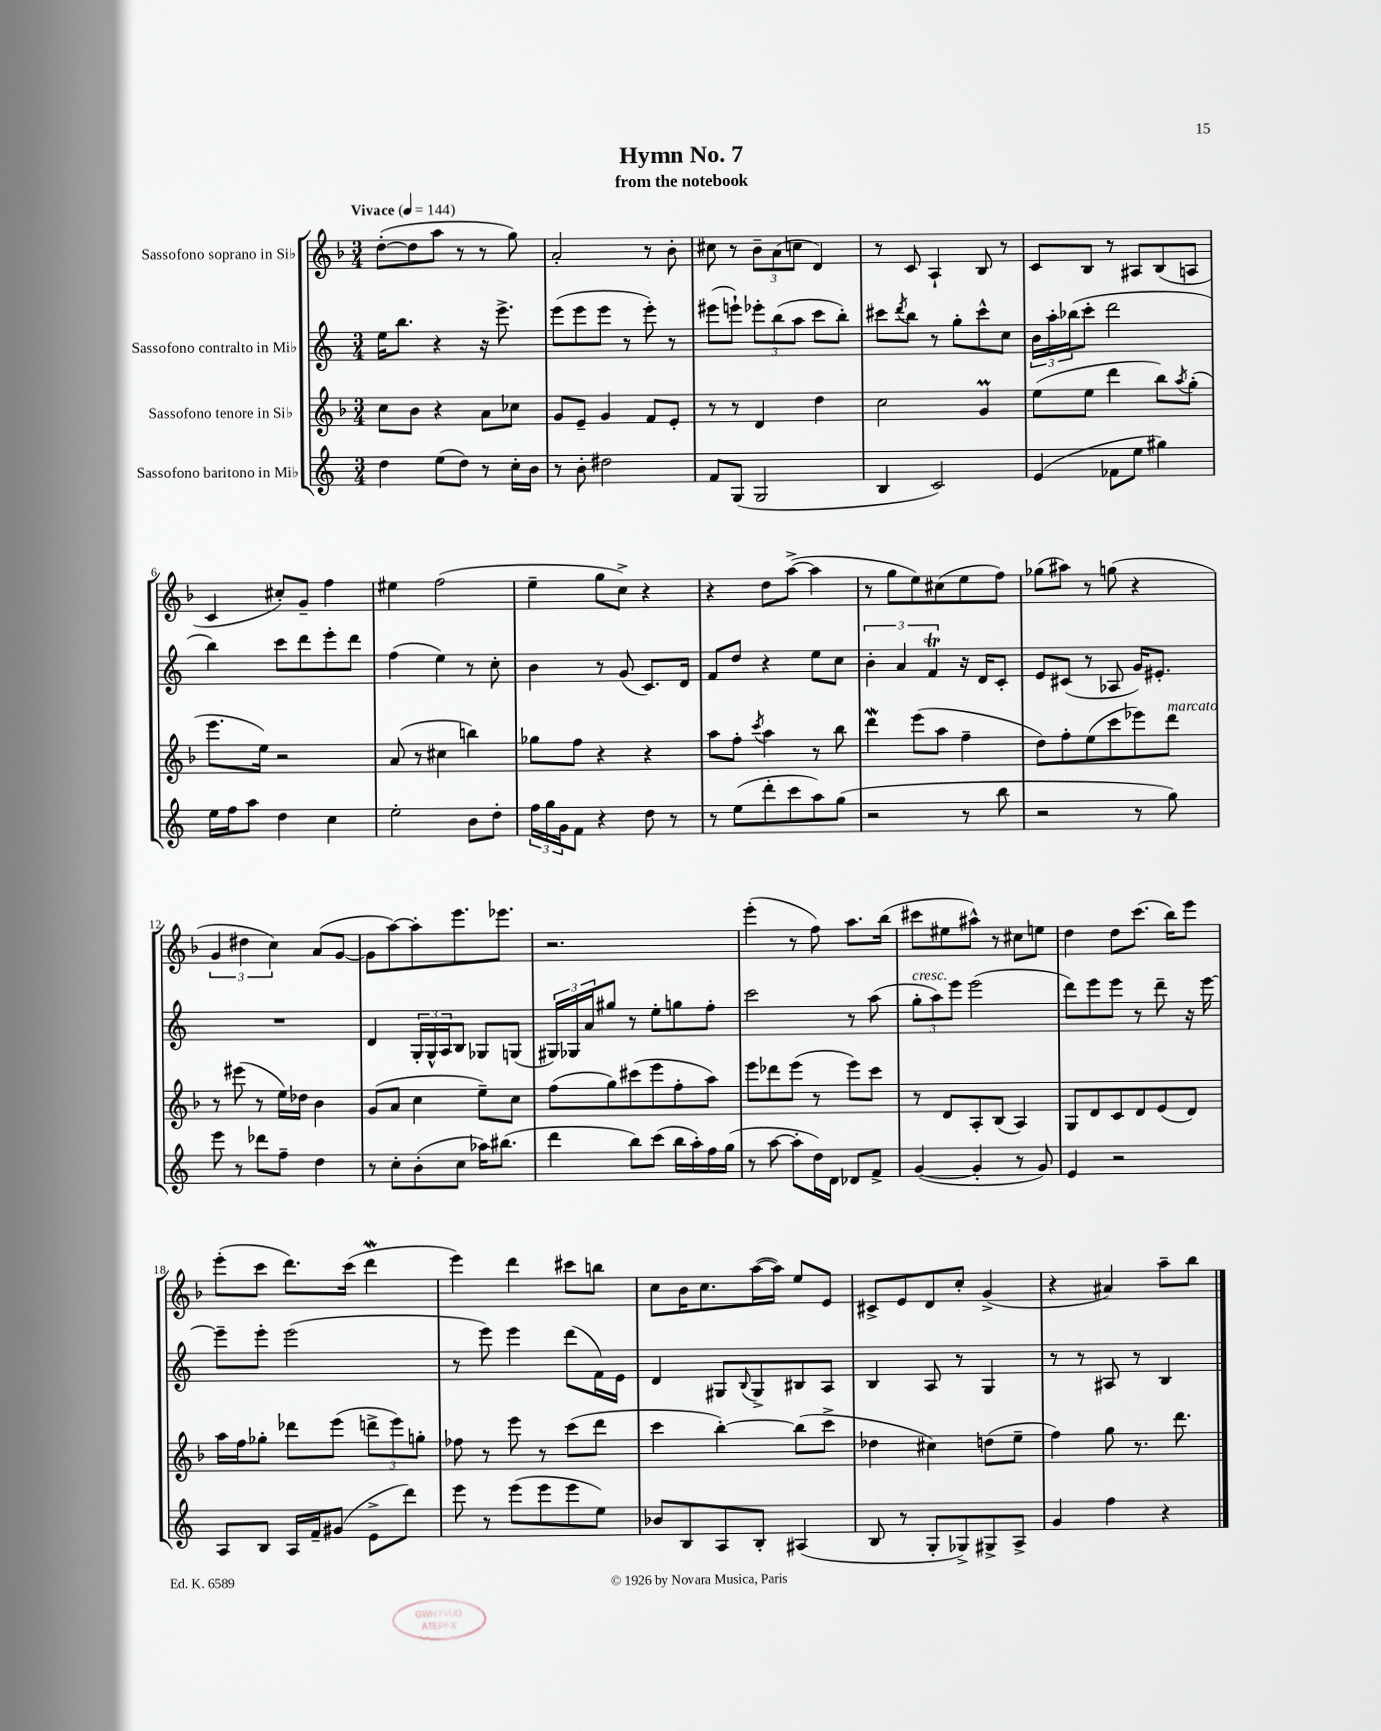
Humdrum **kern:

**kern	**kern	**kern	**kern
*part4	*part3	*part2	*part1
*staff4	*staff3	*staff2	*staff1
*I"Sassofono baritono in Mi♭	*I"Sassofono tenore in Si♭	*I"Sassofono contralto in Mi♭	*I"Sassofono soprano in Si♭
*clefG2	*clefG2	*clefG2	*clefG2
*k[]	*k[b-]	*k[]	*k[b-]
*M3/4	*M3/4	*M3/4	*M3/4
*MM144	*MM144	*MM144	*MM144
=1	=1	=1	=1
!	!	!	!LO:TX:a:B:t=Vivace
4dd\	8cc\L	16ee\KL	([8dd'\L
.	.	8.bb\J	.
.	8b-\J	.	8dd\]
(8ee\L	4r	4r	8aa\J
8dd\J)	.	.	8r
8r	8a\L	16r	8r
.	.	8.eee^\	.
16cc'\LL	8cc-X\J	.	8gg\)
16b\JJ	.	.	.
=2	=2	=2	=2
8r	8g/L	(8eee\L	2a'/
8b'\	8e~/J	8eee\	.
2dd#X\	4g/	8eee\J	.
.	.	8r	.
.	8f/L	8eee'\)	8r
.	8e'/J	8r	8b-'\
=3	=3	=3	=3
8f/L	8r	(8eee#X\L	8cc#X\
(8G/J	8r	8eeen`\J)	8r
2G/	4d/	12eee-X'\L	12b-~\L
.	.	(12bb\	(12a\
.	.	12aa\J	12ccn\J
.	4dd\	8ccc\L	4d/)
.	.	8bb'\J)	.
=4	=4	=4	=4
4B/	2cc\	8ccc#X\L	8r
.	.	8qddd/	.
.	.	8bb\J	8c/
2c/)	.	8r	4A`/
.	.	8gg'\L	.
.	4gM/	8ccc#^^\	8B-/
.	.	8cc\J	8r
=5	=5	=5	=5
(4e/	(8ee\L	24b\LL	8c/L
.	.	24aa'\	.
.	.	(24bb-X\J	.
.	8ee\J	8ccc'\J	8B-/J
8f-X\L	4ddd\	2ddd\	8r
8ee\J	.	.	8A#X/L
4gg#X\)	8bb-\L)	.	(8B-/
.	8qaa/	.	.
.	(8gg'\J	.	8An/J
!!LO:LB:g=z
=6	=6	=6	=6
16ee\LL	8.eee\L	4bb\)	4c/
16ff\J	.	.	.
8aa\J	.	.	.
.	16ee\Jk)	.	.
4dd\	2r	8ccc\L	8cc#X'/L)
.	.	8ddd\	8g~/J
4cc\	.	8eee'\	4ff\
.	.	8ddd\J	.
=7	=7	=7	=7
2ee'\	(8a/	(4ff\	4ee#X\
.	8r	.	.
.	4cc#X\	4ee\)	(2ff\
8b\L	4bbn\)	8r	.
8dd'\J	.	8cc'\	.
=8	=8	=8	=8
24ff\LL	8gg-X\L	4b\	4ee~\
24gg\	.	.	.
24g\J	.	.	.
8f\J	8ff\J	.	.
4r	4r	8r	8gg\L
.	.	(8g/	8cc^\J)
8dd\	4r	8.c/L)	4r
8r	.	.	.
.	.	16d/Jk	.
=9	=9	=9	=9
8r	8aa\L	8f/L	4r
(8ee\L	8ff'\J	8dd/J	.
.	8qccc/	.	.
8ddd'\	4aa\	4r	8dd\L
8ccc\	.	.	([8aa^\J
8aa\)	8r	8ee\L	4aa\]
(8gg\J	8bb-\	8cc\J	.
=10	=10	=10	=10
2r	4dddW\	6b'\	8r
.	.	.	8gg\L
.	.	6a/	.
.	(8eee\L	.	8ee\)
.	.	6fT/	.
.	8aa\J	.	(8cc#X\
8r	4ff~\	16r	8ee\
.	.	16d/KL	.
8bb\	.	8c'/J	8ff\J)
=11	=11	=11	=11
2r	8dd\L)	8e/L	(8gg-X\L
.	8ff'\	(8c#X/J	8aa#X\J)
.	(8ee\	8r	8r
.	8ccc\	8A-X/	(8ggn\
8r	8eee-X\)	16g/KL)	4r
.	.	8.e#X'/J	.
!	!LO:TX:a:i:t=marcato	!	!
8gg\)	8ddd\J	.	.
!!LO:LB:g=z
=12	=12	=12	=12
8eee\	8r	2.r	6g/
8r	(8eee#X\	.	.
.	.	.	6dd#X\
8ddd-X\L	8r	.	.
.	.	.	6cc\)
8ff~\J	16ee\LL)	.	.
.	16dd-X\JJ	.	.
4dd\	4b-\	.	(8a/L
.	.	.	[8g/J
=13	=13	=13	=13
8r	(8g/L	4d/	8g\L]
8cc'\L	8a/J	.	[8aa\)
(8b'\	4cc\	24G'/LL	8aa'\]
.	.	24G^^/	.
.	.	24A/J	.
8cc\J	.	8B/J	8.eee\
16aa-X\KL)	8ee~\L)	8G-X/L	.
(8.bb#X\J	.	.	8.eee-X\J
.	8cc\J	(8Gn/J	.
=14	=14	=14	=14
4ddd\	(8ff\L	24G#X/LL)	2.r
.	.	24G-X/	.
.	.	24a/J	.
.	8gg\)	8gg#X/J	.
8bb\L)	(8ccc#X\	8r	.
(8ccc\J	8eee\	8ee'\L	.
16bb\LL	8ff'\	8ggn\	.
16aa'\)	.	.	.
16ff\	8aa\J)	8ff'\J	.
(16gg\JJ	.	.	.
=15	=15	=15	=15
8r	8eee\L	2ccc\	(4eee'\
[8aa\	8ddd-X\	.	.
8aa'\L]	(8eee\J	.	8r
16dd\L)	8r	.	8ff\)
16d\JJ	.	.	.
8d-X/L	8eee\L)	8r	8.aa\L
8f^/J	8ccc\J	(8aa\	.
.	.	.	(16bb-\Jk
=16	=16	=16	=16
!	!	!LO:TX:a:i:t=cresc.	!
([4g/	8r	12gg'\L	8ccc#X\L
.	.	12aa\)	.
.	8d/L	.	8ee#X\
.	.	12eee\J	.
4g'/]	8A'/	(2eee\	8aa#X^^\J)
.	(8B-/J	.	8r
8r	4A/)	.	8cc#X\L
8g/)	.	.	8een\J
=17	=17	=17	=17
4e/	8G/L	8ddd\L)	4dd\
.	8d/	8eee\	.
2r	8c/	8eee\J	8dd\L
.	8d/	8r	(8.ccc\J
.	(8e/	8ddd~\	.
.	.	.	16bb-\KL)
.	8d/J)	16r	8eee\J
.	.	[16eee\	.
!!LO:LB:g=z
=18	=18	=18	=18
8A/L	16aa\LL	8eee~\L]	(8eee'\L
.	16ff\J	.	.
8B/J	8gg-X'\J	8eee'\J	8ccc\J
16A/LL	8ddd-X\L	(2eee\	8.ddd\L)
16f~/J	.	.	.
(8g#X/J	(8eee\J	.	.
.	.	.	(16ccc\Jk
8e^\L	12dddn^\L	.	4dddW\
.	12eee\)	.	.
8ddd\J)	.	.	.
.	12ggn'\J	.	.
=19	=19	=19	=19
8eee\	8ff-X\	8r	4eee\)
8r	8r	8eee\)	.
(8eee\L	8eee\	4eee\	4ddd\
8eee\	8r	.	.
8eee\	(8ccc\L	(8ddd\L	8ccc#X\L
8ee\J)	8ddd\J	16f\L)	8bbn\J
.	.	16e\JJ	.
=20	=20	=20	=20
8b-X/L	4ccc\	4d/	8cc\L
8B/	.	.	16b-\K
.	.	.	8.cc\
8A/	[4bb-'\)	8G#X/L	.
.	.	8qqB/	.
8B'/J	.	8G#^/	([16aa\L
.	.	.	16aa\JJ])
(4A#X/	(8bb-\L]	8B#X/	8ee/L
.	8ccc^\J	8A/J	8e/J
=21	=21	=21	=21
8B/	4dd-X\	4B/	8c#X^/L
8r	.	.	8e/
8G'/L	4cc#X\)	8A/	8d/
8G-X^/)	.	8r	8cc'/J
8G#X^/	(8ddn\L	4G/	(4g^/
8A^/J	8ee~\J	.	.
=22	=22	=22	=22
4g/	4ff\)	8r	4r
.	.	8r	.
4ff\	8gg\	8A#X/	4a#X/)
.	8.r	8r	.
4r	.	4B/	8aa~\L
.	8.ddd\	.	.
.	.	.	8bb-\J
==	==	==	==
*-	*-	*-	*-
